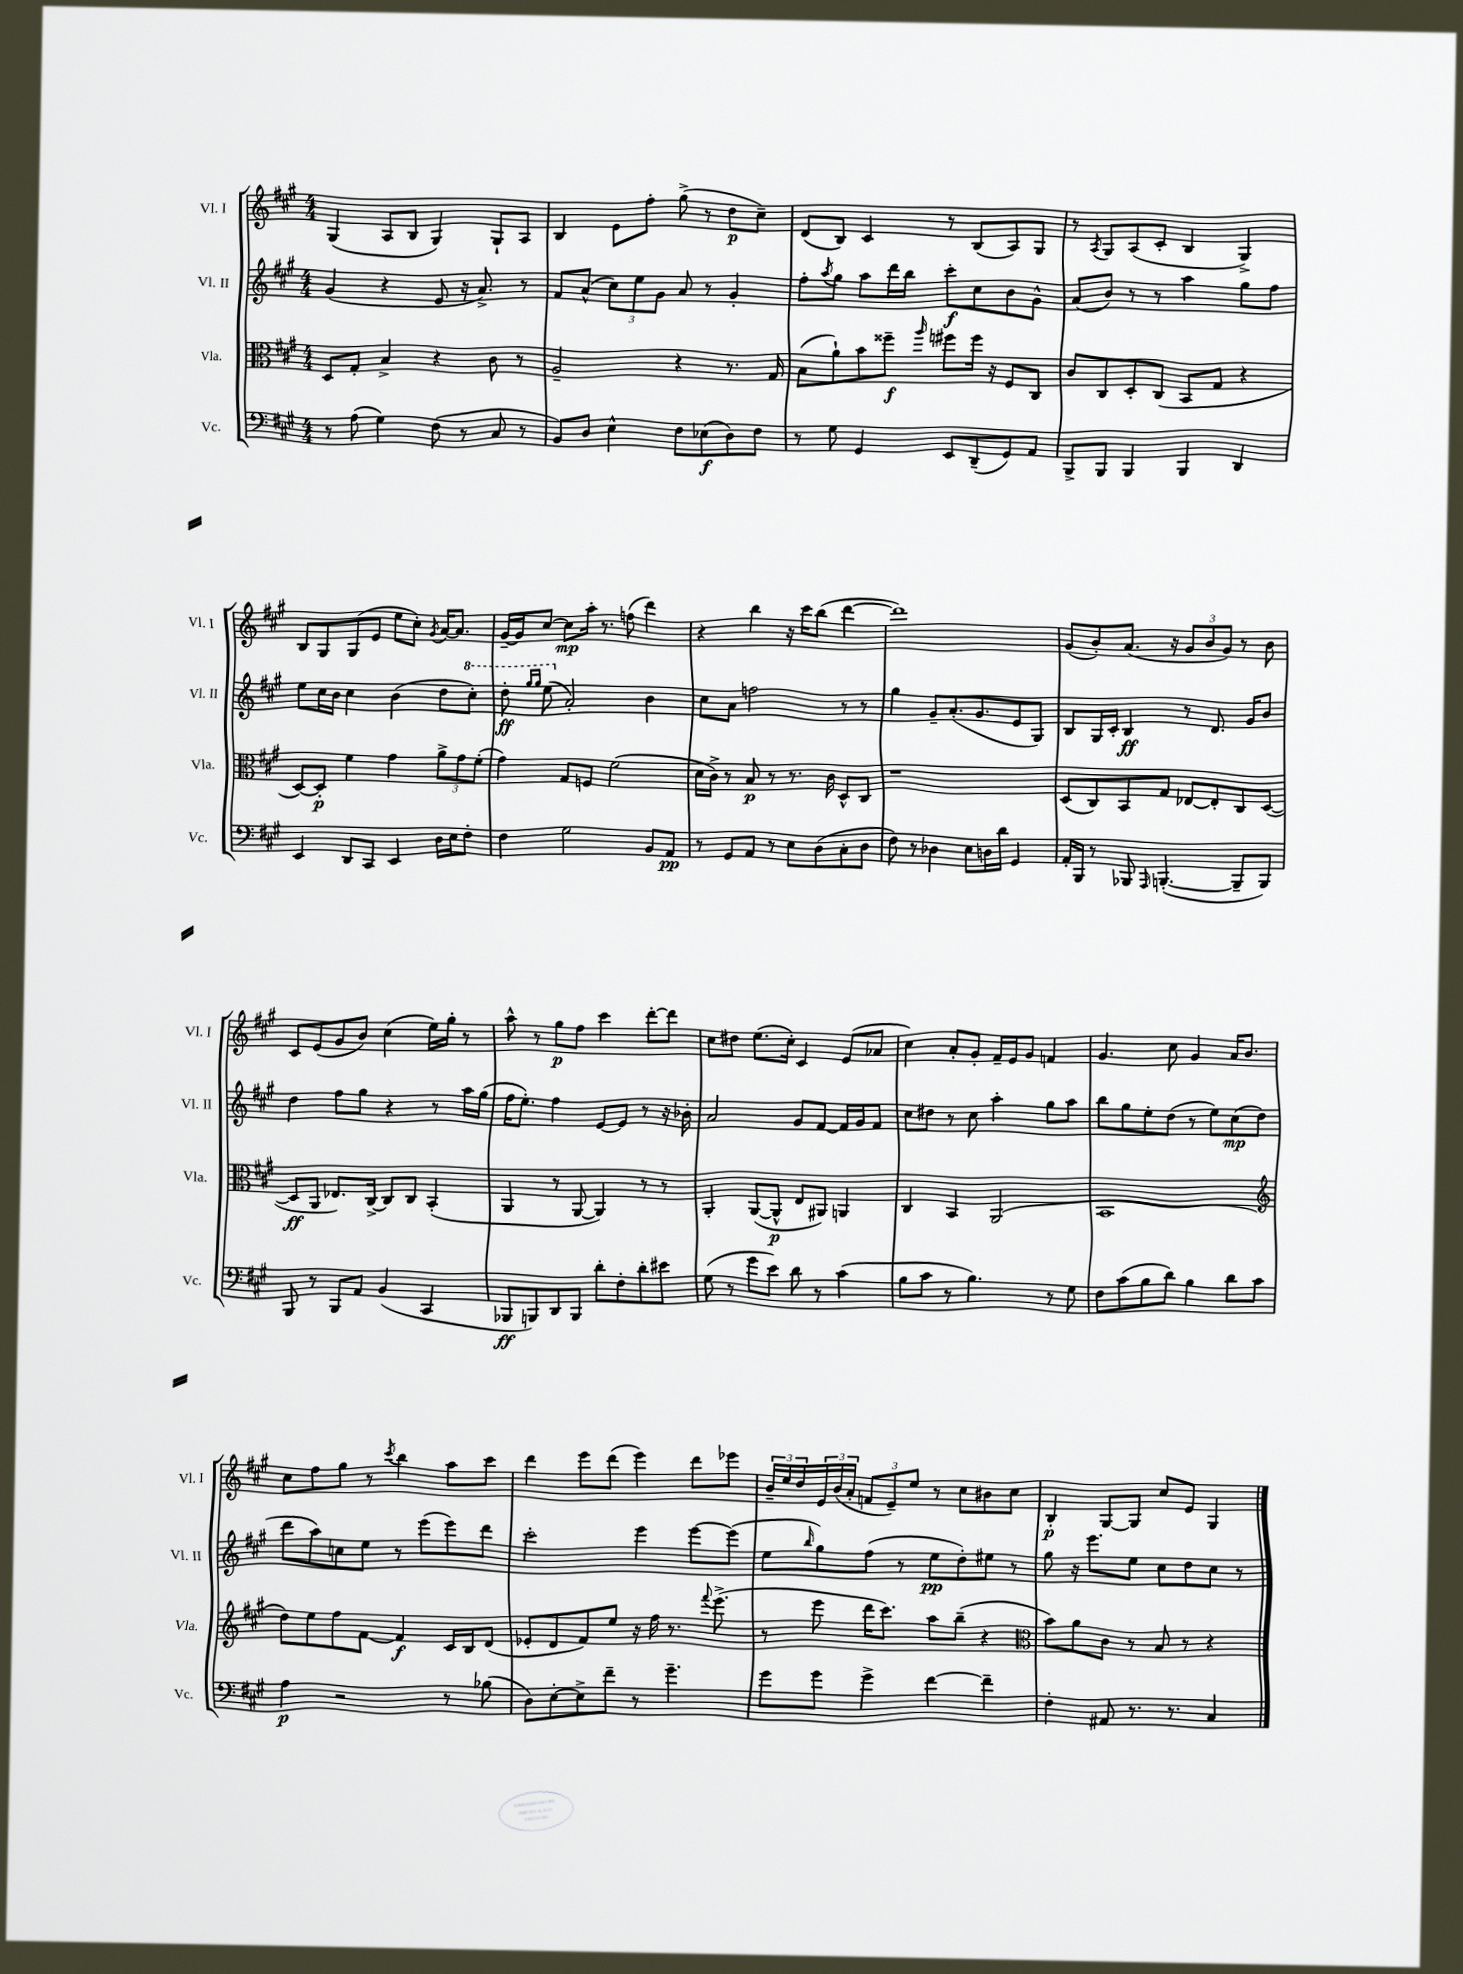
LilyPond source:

<<
\new StaffGroup <<
\new Staff = "s0" \with { instrumentName = "Vl. I" shortInstrumentName = "Vl. I" } {
    \clef treble \key a \major \numericTimeSignature \time 4/4
    gis4( a8 b8 gis4) gis8-! a8 |
    b4 e'8 fis''8-. gis''8->( r8 d''8\p cis''8--) |
    d'8( b8) cis'4 r8 b8( a8) gis8 |
    r8 \acciaccatura { a8 } gis8 a8( cis'8-. b4 gis4->) |
    b8 gis8 gis8( e'8 e''8 cis''8-.) \acciaccatura { gis'8 } a'16~ a'8. |
    gis'16~-- gis'16 cis''8~ cis''8\mp a''16-. r8. f''8( d'''4) |
    r4 b''4 r16 cis'''16 b''8( d'''4~ |
    d'''1) |
    gis'8( b'8-.) a'8.( r16 \tuplet 3/2 { gis'8 b'8 gis'8) } r8 b'8 |
    cis'8 e'8( gis'8 b'8) cis''4( e''16) gis''16-. r8 |
    a''8-^ r8 gis''8\p fis''8 cis'''4 d'''8~-. d'''8 |
    cis''8 dis''8 e''8.( cis''16-.) cis'4 e'8( aes'8 |
    cis''4) a'8-. gis'8-. fis'16-- e'16 gis'8 f'4 |
    gis'4. cis''8 gis'4 a'16 b'8. |
    cis''8 fis''8 gis''8 r8 \acciaccatura { cis'''8 } b''4 a''8 cis'''8 |
    d'''4 e'''8 d'''8( e'''4) d'''8 ees'''8 |
    \tuplet 3/2 { b'16-- e''16 d''16 } \tuplet 3/2 { e'16 b'16( a'16-. } \tuplet 3/2 { f'8 e'8--) e''8 } r8 cis''8 bis'8 cis''8 |
    b4-.\p gis8~ gis8 cis''8 e'8 gis4 \bar "|." |
}
\new Staff = "s1" \with { instrumentName = "Vl. II" shortInstrumentName = "Vl. II" } {
    \clef treble \key a \major \numericTimeSignature \time 4/4
    gis'4( r4 e'8 r16 a'8.->) r8 |
    fis'8 a'8-^( \tuplet 3/2 { cis''8) e''8 gis'8 } a'8 r8 gis'4-. |
    fis''8-. \acciaccatura { a''8 } gis''8 a''8 d'''16 b''16 cis'''8-.\f cis''8 b'8 gis'8-^ |
    a'8( b'8) r8 r8 a''4 gis''8 fis''8 |
    e''8 cis''16 b'16 cis''4 b'4( d''8 \ottava #1 cis'''8-.) |
    d'''8-.\ff \grace { gis'''16 gis'''16 } e'''8( \ottava #0 a'2-.) b'4 |
    cis''8 a'8 f''2 r8 r8 |
    gis''4 gis'8-- a'8.-.( gis'8. e'8 gis8) |
    b8 gis16 cis'16-. b4\ff r8 d'8. gis'16 b'8 |
    d''4 fis''8 gis''8 r4 r8 a''16 gis''16( |
    fis''16 e''8.-.) fis''4 e'8~ e'8 r8 r16 bes'16-. |
    a'2 gis'8 fis'8~ fis'16 gis'16 fis'8 |
    cis''8 dis''8 r8 cis''8 a''4-. gis''8 a''8 |
    b''8 gis''8 e''8-. d''8( r8 e''8) cis''8\mp( d''8 |
    d'''8 a''8) c''8 e''8 r8 e'''8( e'''8) d'''8 |
    cis'''2-. e'''4 e'''8~ e'''8( |
    e''8 \grace { b''16 } gis''8) fis''8( r8 e''8\pp d''8-.) eis''8 r8 |
    gis''8 r16 e'''8. e''8 cis''8 d''8 cis''8 r8 \bar "|." |
}
\new Staff = "s2" \with { instrumentName = "Vla." shortInstrumentName = "Vla." } {
    \clef alto \key a \major \numericTimeSignature \time 4/4
    d8 gis8-. b4-> r4 cis'8 r8 |
    a2-- r4 r8. gis16 |
    b8( a'8-!) b'8 fisis''8--\f \grace { a''16 } fis''8 fis''16 r16 fis8 cis8 |
    cis'8 cis8 d8-. cis8( b,8 gis8 r4 |
    d8~) d8-.\p fis'4 gis'4 \tuplet 3/2 { a'8-> gis'8 fis'8-.( } |
    gis'4) gis8 f8 fis'2( |
    d'16 cis'16->) r8 b8\p r8 r8. cis'16 d8-^ cis8 |
    r1 |
    d8( cis8) b,8 gis8 ees8~ ees8-. cis8 d8~( |
    d8\ff a,8 ees8.) cis16~-> cis8 cis8 b,4-.( |
    a,4 r8 a,8~ a,4) r8 r8 |
    a,4-. a,8~( a,8-^\p e8 ais,8) a,4 |
    cis4 b,4 a,2( |
    b,1 |
    \clef treble d''8) e''8 fis''8 fis'8~ fis'4\f cis'16 b16 d'8( |
    ees'8-. d'8 fis'8) e''8 r16 fis''16 r8. \appoggiatura { fis'''8 } e'''8.->( |
    r8 e'''8 d'''16 cis'''8.) a''8 b''8--( r4 |
    \clef alto b'8) a'8 cis'8 r8 b8 r8 r4 \bar "|." |
}
\new Staff = "s3" \with { instrumentName = "Vc." shortInstrumentName = "Vc." } {
    \clef bass \key a \major \numericTimeSignature \time 4/4
    r8 a8( gis4) fis8( r8 cis8 r8 |
    b,8) d8 e4-^ fis8 ees8\f( d8) fis8 |
    r8 gis8 gis,4 e,8 d,8--( gis,8) a,8 |
    b,,8-> b,,8 b,,4 b,,4 d,4 |
    e,4 d,8 cis,8 e,4 d16 e16 fis8-. |
    fis4 gis2 b,8 a,8\pp |
    r8 gis,8 a,8 r8 e8 d8( cis8-. d8 |
    fis8) r8 des4 e8 d16 d'16 gis,4 |
    a,16-. b,,16 r8 bes,,8 \grace { a,,16 } b,,4.~-.( b,,8-- b,,8) |
    b,,8 r8 b,,8 a,8 b,4( cis,4 |
    bes,,8\ff b,,8) d,8 b,,8 d'8-. fis8-. d'8-. eis'8 |
    gis8( r8 gis'8 e'8) d'8 r8 cis'4( |
    b8 cis'8 r8 b4.) r8 gis8 |
    fis8 cis'8( b8 d'8) b4 d'8 cis'8 |
    a4\p r2 r8 bes8( |
    d8) e8~-. e8-> fis'8-- r8 gis'4.-- |
    gis'8 gis'8 gis'4-> fis'4~ fis'4-- |
    fis4-. ais,8 r8. r8. cis4 \bar "|." |
}
>>
>>
\layout { \context { \Score \remove "Bar_number_engraver" } }
